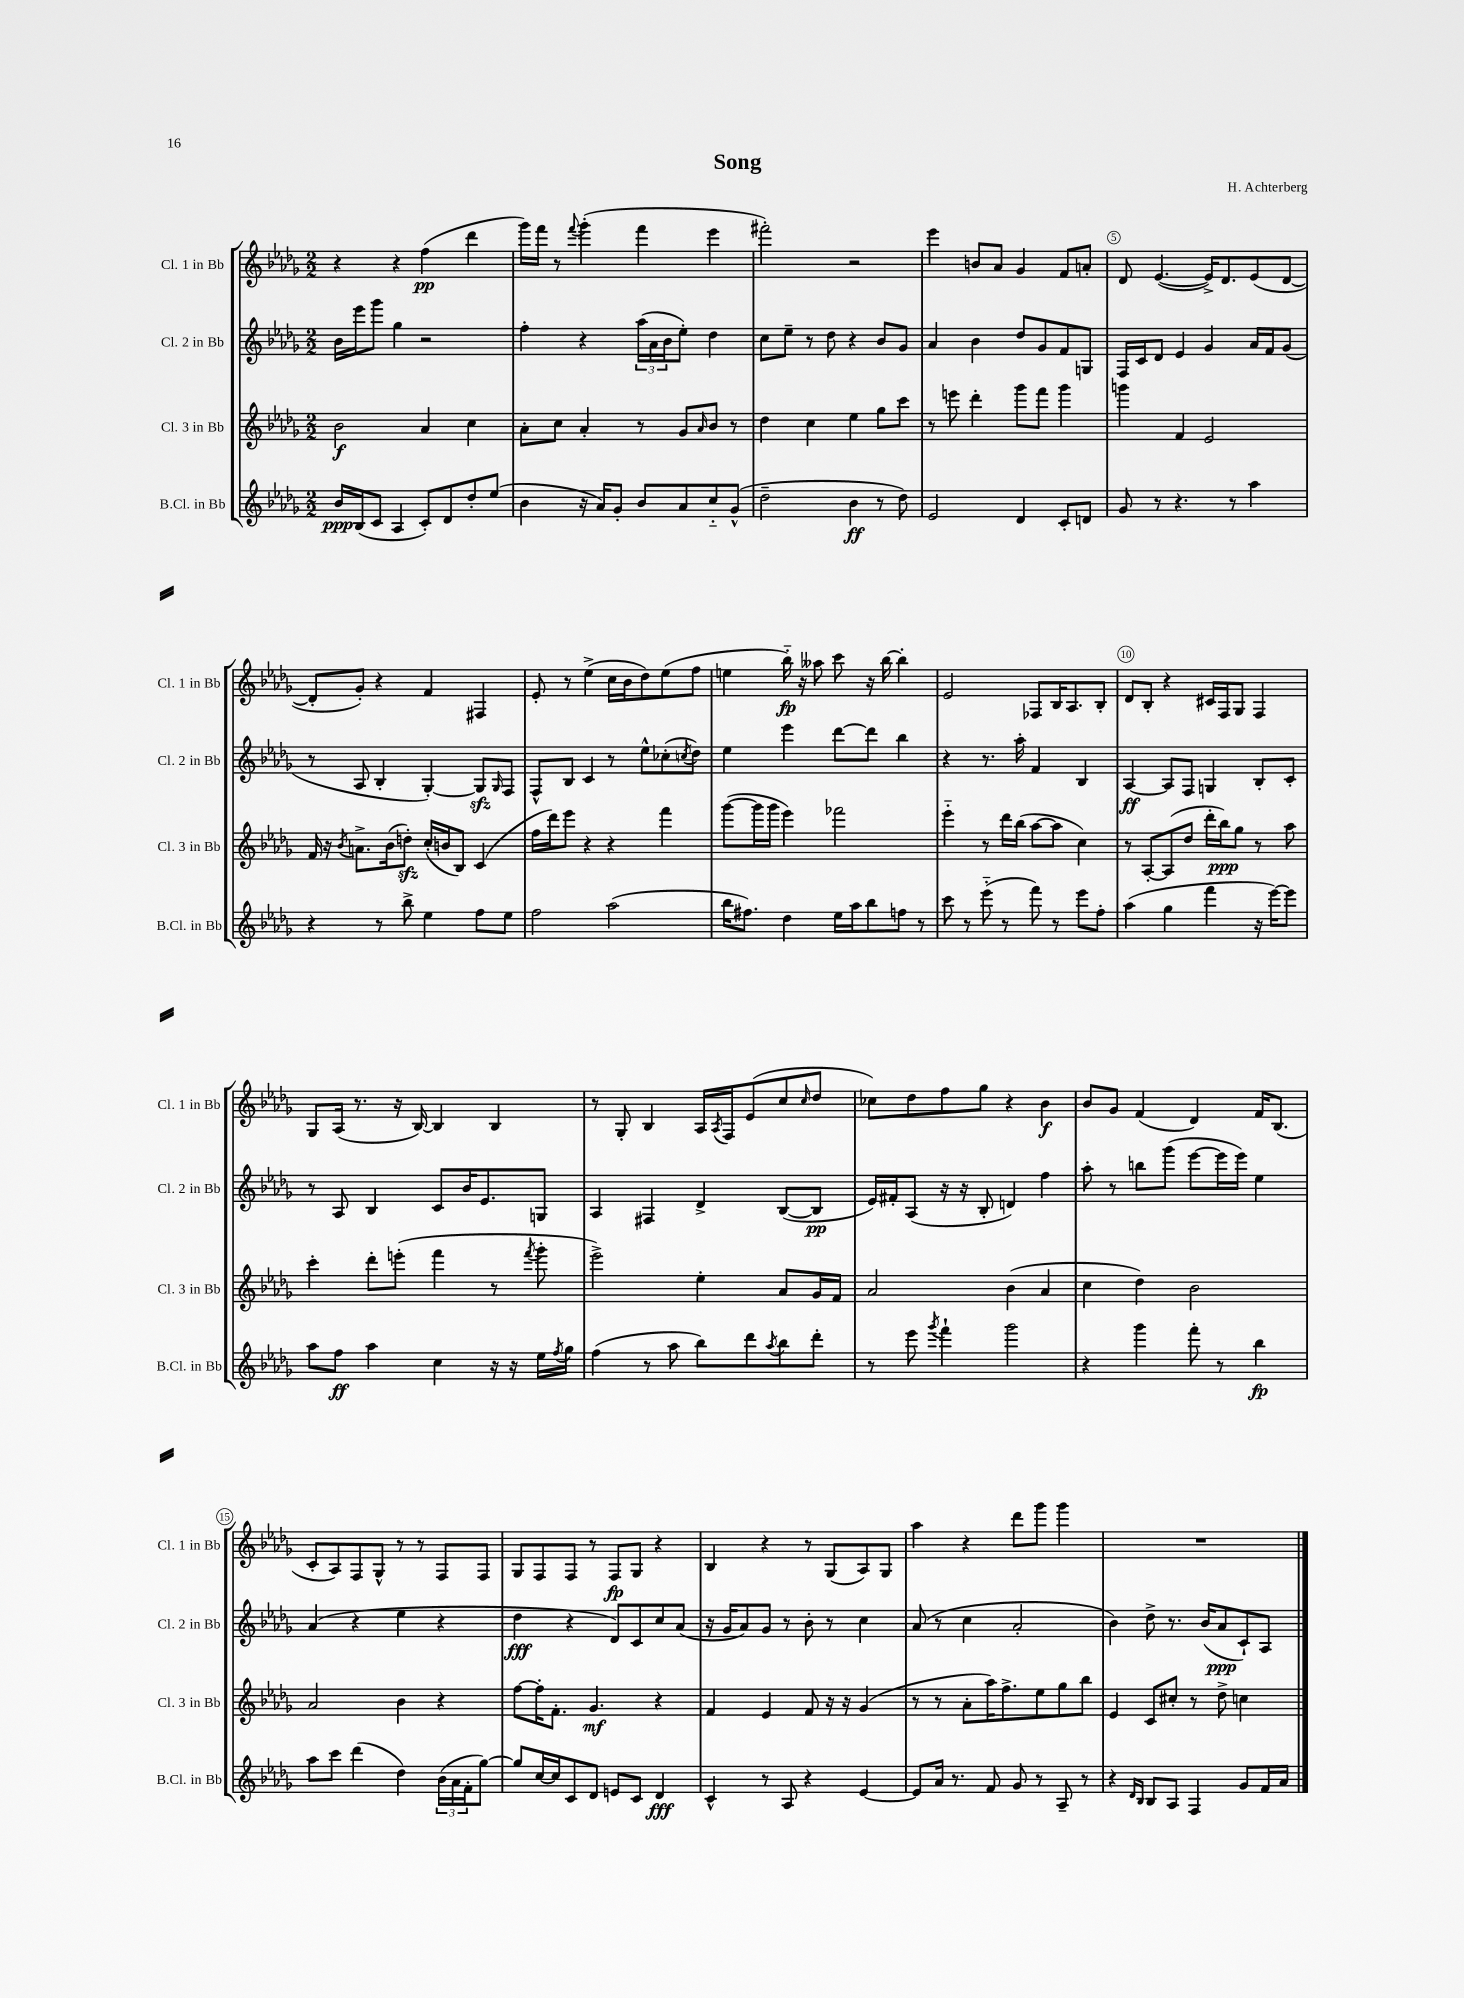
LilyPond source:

\header { title = "Song" composer = "H. Achterberg" }
<<
\new StaffGroup <<
\new Staff = "s0" \with { instrumentName = "Cl. 1 in Bb" shortInstrumentName = "Cl. 1 in Bb" } {
    \clef treble \key des \major \numericTimeSignature \time 2/2
    r4 r4 f''4\pp( des'''4 |
    ges'''16) f'''16 r8 \appoggiatura { f'''8 } ges'''4-.( f'''4 ees'''4 |
    fis'''2-.) r2 |
    ees'''4 b'8 aes'8 ges'4 f'8 a'8-. |
    des'8 ees'4.~( ees'16->) des'8. ees'8( des'8~ |
    des'8-. ges'8-.) r4 f'4 fis4 |
    ees'8-. r8 ees''4->( c''16 bes'16 des''8) ees''8( f''8 |
    e''4 bes''16-_\fp) r16 aeses''8 c'''8 r16 bes''16~ bes''4-. |
    ees'2 fes8 bes16 aes8. bes8-. |
    des'8 bes8-. r4 cis'16 f16 ges8 f4 |
    ges8 aes16( r8. r16 bes16~) bes4 bes4 |
    r8 ges8-. bes4 aes16 \acciaccatura { aes8 } f16 ees'8( c''8 \grace { c''16 } des''8 |
    ces''8) des''8 f''8 ges''8 r4 bes'4\f |
    bes'8 ges'8 f'4( des'4) f'16 bes8.( |
    c'8-. aes8) f8 ges8-^ r8 r8 f8 f8 |
    ges8 f8 f8 r8 f8\fp ges8 r4 |
    bes4 r4 r8 ges8( aes8) ges8 |
    aes''4 r4 des'''8 ges'''8 ges'''4 |
    R1 \bar "|." |
}
\new Staff = "s1" \with { instrumentName = "Cl. 2 in Bb" shortInstrumentName = "Cl. 2 in Bb" } {
    \clef treble \key des \major \numericTimeSignature \time 2/2
    bes'16 ees'''16 ges'''8 ges''4 r2 |
    f''4-. r4 \tuplet 3/2 { aes''16( aes'16 bes'16 } ees''8-.) des''4 |
    c''8 ees''8-- r8 des''8 r4 bes'8 ges'8 |
    aes'4 bes'4 des''8 ges'8 f'8 g8 |
    f16 c'16 des'8 ees'4 ges'4 aes'16 f'16 ges'8( |
    r8 aes8 bes4-. ges4~-.) ges8\sfz \grace { ges16 } f8 |
    f8-^ bes8 c'4 r8 ees''8-^ ces''8-.( \acciaccatura { c''8 } des''8) |
    ees''4 ees'''4 des'''8~ des'''8 bes''4 |
    r4 r8. aes''16-. f'4 bes4 |
    aes4~\ff aes8 f8 g4 bes8-. c'8-. |
    r8 aes8 bes4 c'8 bes'16 ees'8. g8 |
    aes4 fis4 des'4-> bes8~( bes8\pp |
    ees'16) fis'16-. aes8( r16 r16 bes8-. d'4) f''4 |
    aes''8-. r8 b''8 ges'''8( ees'''8~ ees'''16 ees'''16) ees''4 |
    aes'4( r4 ees''4 r4 |
    des''4\fff r4 des'8) c'8 c''8 aes'8( |
    r16 ges'16 aes'8) ges'8 r8 bes'8-. r8 c''4 |
    aes'8( r8 c''4 aes'2-. |
    bes'4) des''8-> r8. bes'16( aes'8\ppp c'8-!) aes8 \bar "|." |
}
\new Staff = "s2" \with { instrumentName = "Cl. 3 in Bb" shortInstrumentName = "Cl. 3 in Bb" } {
    \clef treble \key des \major \numericTimeSignature \time 2/2
    bes'2\f aes'4 c''4 |
    aes'8-. c''8 aes'4-. r8 ges'8 \grace { aes'16 } bes'8 r8 |
    des''4 c''4 ees''4 ges''8 c'''8 |
    r8 e'''8 des'''4-. ges'''8 f'''8 ges'''4 |
    g'''4 f'4 ees'2 |
    f'16 r16 \acciaccatura { bes'8 } a'8.-> bes'16( d''8-.\sfz) c''16-.( b'16 bes8) c'4( |
    f''16 des'''16) ees'''8 r4 r4 f'''4 |
    ges'''8~( ges'''16 ges'''16 ees'''4) fes'''2 |
    ees'''4-_ r8 des'''16 bes''16( aes''8~ aes''8 c''4) |
    r8 aes8~-. aes8( des''8 des'''16-. bes''16\ppp) ges''8 r8 aes''8 |
    c'''4-. des'''8-. e'''8-.( f'''4 r8 \acciaccatura { f'''8 } ges'''8-. |
    ees'''2->) ees''4-. aes'8 ges'16 f'16 |
    aes'2 bes'4( aes'4 |
    c''4 des''4) bes'2 |
    aes'2 bes'4 r4 |
    f''8~ f''16-. f'8.-. ges'4.\mf r4 |
    f'4 ees'4 f'8 r16 r16 ges'4( |
    r8 r8 aes'8-. aes''16) f''8.-> ees''8 ges''8 bes''8 |
    ees'4 c'8 cis''8-. r8 des''8-> c''4 \bar "|." |
}
\new Staff = "s3" \with { instrumentName = "B.Cl. in Bb" shortInstrumentName = "B.Cl. in Bb" } {
    \clef treble \key des \major \numericTimeSignature \time 2/2
    bes'16\ppp bes16( c'8 aes4 c'8-.) des'8 des''8-. ees''8( |
    bes'4 r16 aes'16) ges'8-. bes'8 aes'8 c''8-_ ges'8-^( |
    des''2-- bes'4\ff r8 des''8) |
    ees'2 des'4 c'8-. d'8 |
    ges'8 r8 r4. r8 aes''4 |
    r4 r8 bes''8-> ees''4 f''8 ees''8 |
    f''2 aes''2( |
    bes''16 fis''8.) des''4 ees''16 aes''16 bes''8 f''8 r8 |
    c'''8 r8 ees'''8-_( r8 f'''8) r8 ees'''8 f''8-. |
    aes''4( ges''4 f'''4 r16 ees'''16~) ees'''8 |
    aes''8 f''8\ff aes''4 c''4 r16 r16 ees''16 \acciaccatura { f''8 } ges''16 |
    f''4( r8 aes''8 bes''8) des'''8 \acciaccatura { aes''8 } bes''8 des'''8-. |
    r8 ees'''8 \acciaccatura { ges'''8 } f'''4-! ges'''2 |
    r4 ges'''4 f'''8-. r8 bes''4\fp |
    aes''8 c'''8 des'''4( des''4) \tuplet 3/2 { bes'16( aes'16 f'16-. } ges''8~) |
    ges''8 c''16~ c''16 c'8 des'8 e'8 c'8 des'4\fff |
    c'4-^ r8 aes8 r4 ees'4~ |
    ees'8 aes'16 r8. f'8 ges'8 r8 aes8-- r8 |
    r4 \grace { des'16 bes16 } bes8 aes8 f4 ges'8 f'16 aes'16 \bar "|." |
}
>>
>>
\layout { \context { \Score \override BarNumber.break-visibility = ##(#f #t #t) barNumberVisibility = #(every-nth-bar-number-visible 5) \override BarNumber.stencil = #(make-stencil-circler 0.1 0.3 ly:text-interface::print) } }
